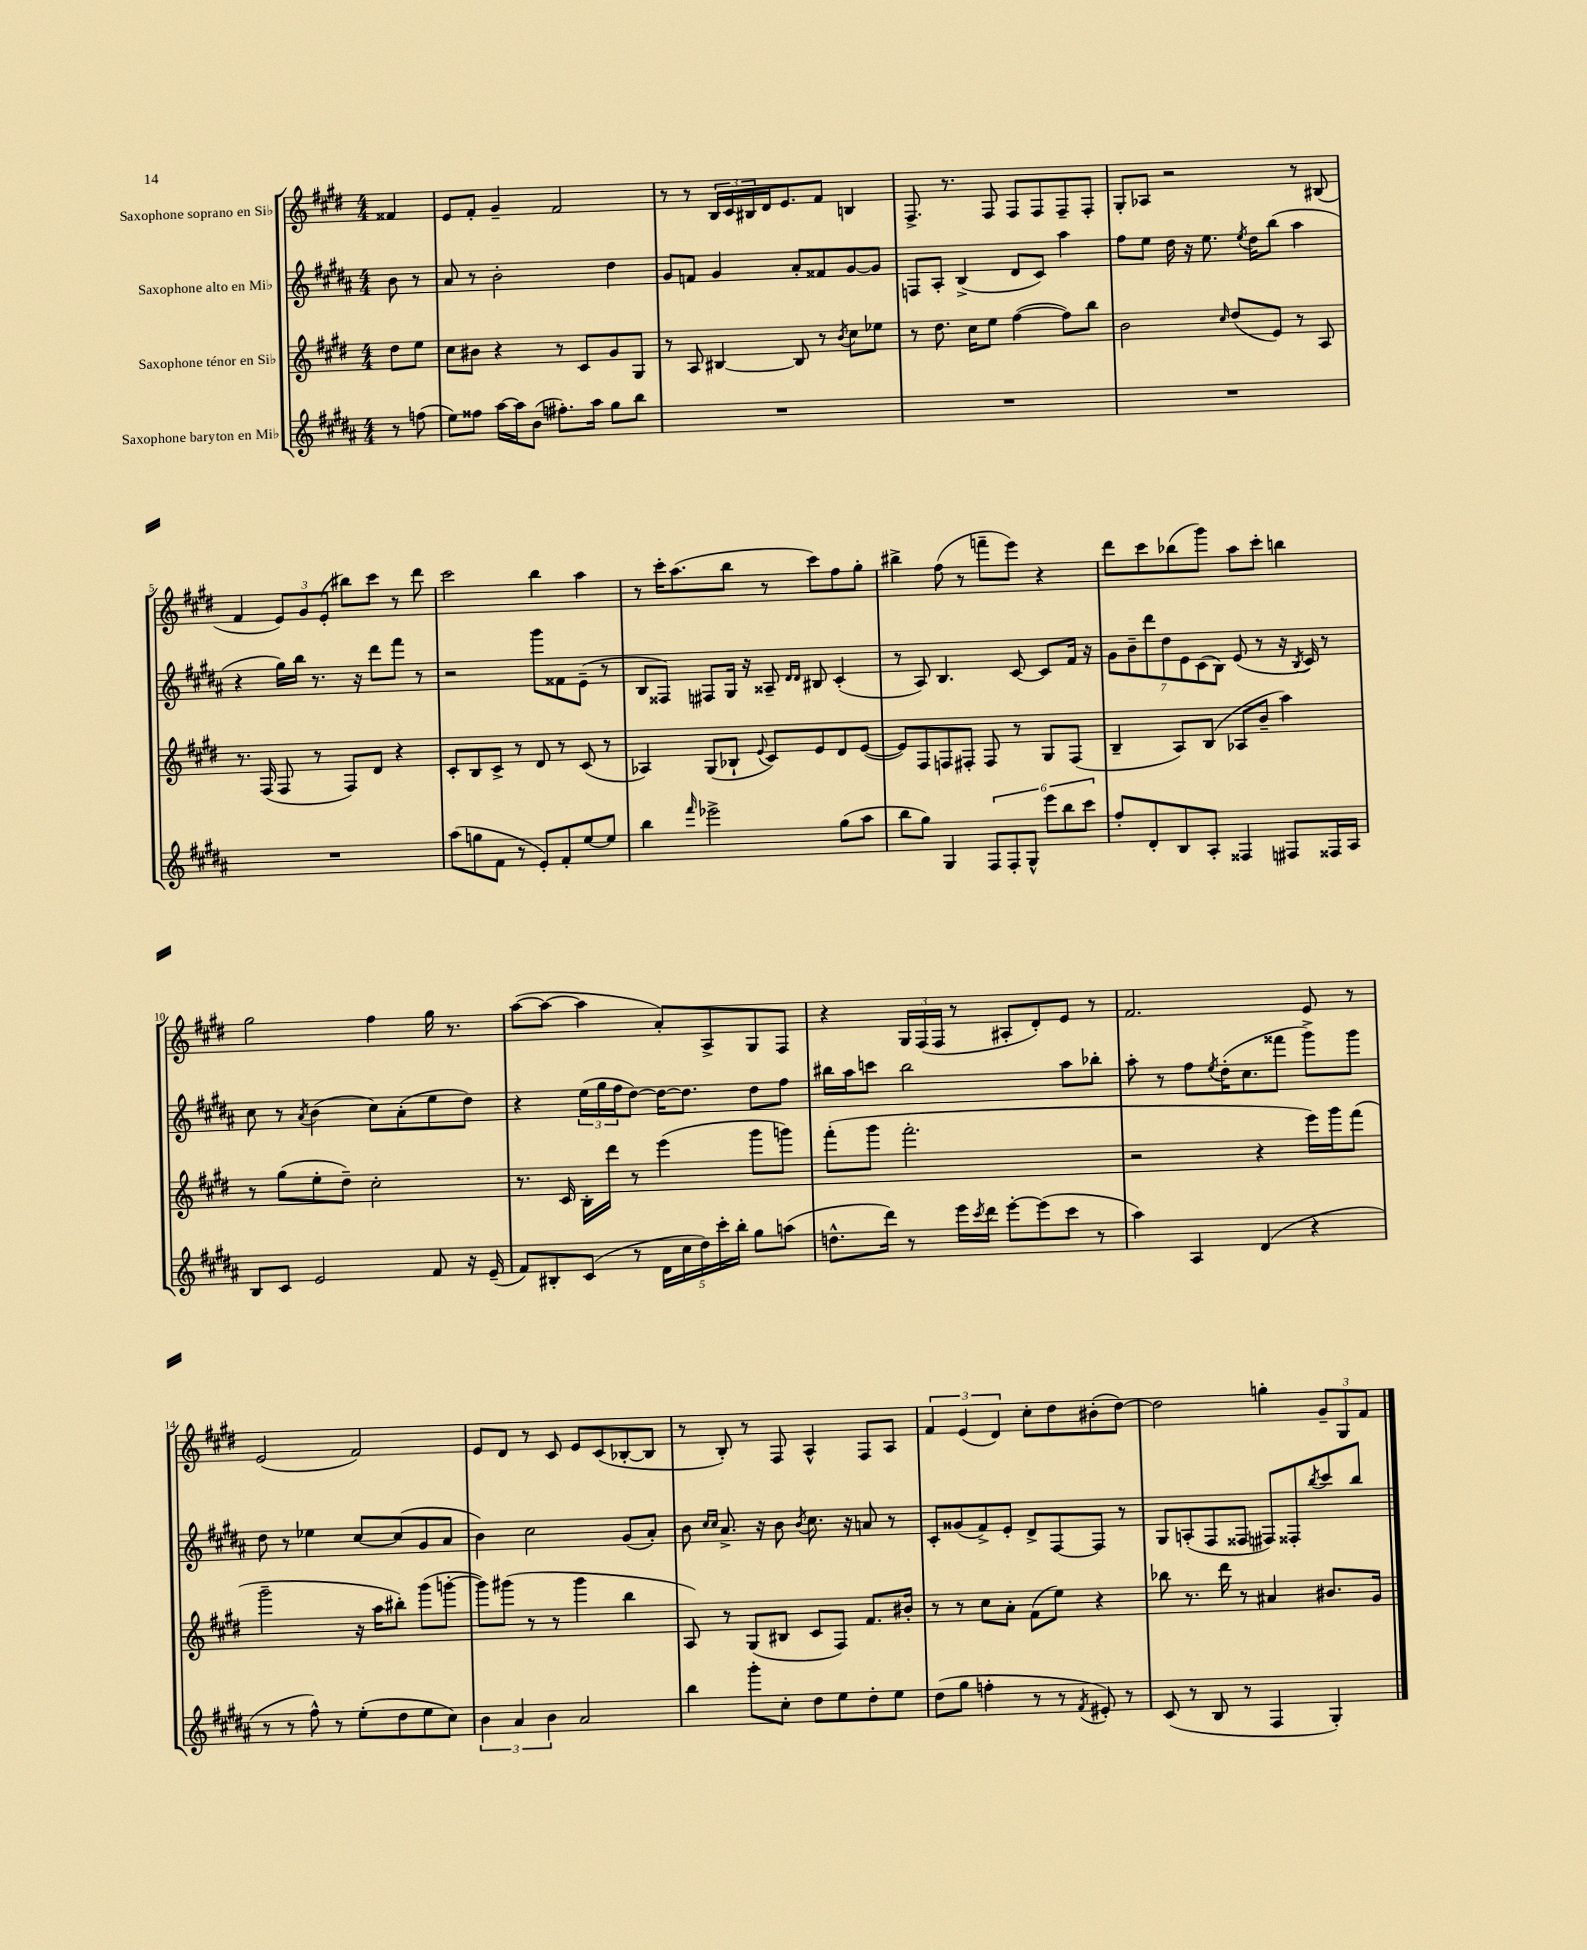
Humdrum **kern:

**kern	**kern	**kern	**kern
*staff4	*staff3	*staff2	*staff1
*clefG2	*clefG2	*clefG2	*clefG2
*k[f#c#g#d#a#]	*k[f#c#g#d#]	*k[f#c#g#d#a#]	*k[f#c#g#d#]
*M4/4	*M4/4	*M4/4	*M4/4
8r	8dd#\L	8b\	4f##/
(8ff\	8ee\J	8r	.
=	=	=	=
8ee\L)	8cc#\L	8a#/	8e/L
8ff##\J	8b#\J	8r	8f#'/J
[16aa#\LL	4r	2b'\	4g#~/
16aa#\]J	.	.	.
(8b\J	.	.	.
8.ff#'\L)	8r	.	2f#/
.	8c#/L	.	.
16aa#\Jk	.	.	.
8gg#\L	8g#/	4dd#\	.
8bb\J	8G#/J	.	.
=	=	=	=
1r	8r	8g#/L	8r
.	8A/	8f/J	8r
.	[4B#/	4g#/	24B/LL
.	.	.	24c#/
.	.	.	24B#/
.	.	.	16d#/J
.	.	.	8.e/
.	8B#/]	8a#'/L	.
.	8r	8f##/	8f#/J
.	8qb/	.	.
.	8cc#\L	[8g#/	4B/
.	8ee-\J	8g#/]J	.
=	=	=	=
1r	8r	8F/L	8.F#^/
.	8.dd#\	8A#'/J	.
.	.	.	8.r
.	.	(4B^/	.
.	16cc#\LK	.	.
.	8ee\J	.	8F#/
.	([4ff#\	8d#/L	8F#/L
.	.	8c#/J)	8F#/
.	8ff#\]L)	4aa#\	8F#~/
.	8bb\J	.	8F#'/J
=	=	=	=
1r	2b\	8ff#\L	8G#'/L
.	.	8ee\J	8A-/J
.	.	16dd#\	2r
.	.	16r	.
.	.	8.ee\	.
.	16qqcc#/	.	.
.	(8dd#/L	.	.
.	.	8qee/	.
.	.	16dd#\LK	.
.	8e/J)	(8bb\J	.
.	8r	4aa#\	8r
.	8A/	.	(8B#/
=	=	=	=
1r	8.r	4r	4f#/
.	(16F#/	.	.
.	8F#/	16gg#\LL)	12e/L)
.	.	16bb\JJ	.
.	.	.	12g#/
.	8r	8.r	.
.	.	.	(12e'/J
.	8F#/L)	.	8bb#\L)
.	.	16r	.
.	8d#/J	8ddd#\L	8ccc#\J
.	4r	8fff#\J	8r
.	.	8r	8ddd#\
=	=	=	=
(8aa#\L	8c#'/L	2r	2ccc#\
8gg\	8B/	.	.
8f#\J	8c#^/J	.	.
8r	8r	.	.
8e'/L)	8d#/	8ggg#\L	4bb\
8f#'/	8r	8f##\	.
[8ee/	(8c#/	(8e~\J	4aa\
8ee/]J	8r	8r	.
=	=	=	=
4bb\	4A-/)	8B/L	8r
.	.	8F##/J)	16ccc#'\LK
.	.	.	(8.aa\
16qqfff#/	.	.	.
2eee-^\	(8G#/L	8F#/L	.
.	8B-`/J	16G#/Jk	8bb\J
.	.	16r	.
.	8qqe/	.	.
.	8c#/L)	8A##~/	8r
.	.	16qqd#/LL	.
.	.	16qqd#/JJ	.
.	8e/	8B#/	8ccc#\L)
(8gg#\L	8d#/	(4c#'/	8ff#\
8aa#\J	([8e/J	.	8gg#'\J
=	=	=	=
8bb\L	8e/]L)	8r	4bb#^\
8gg#\J)	8F#/	8A#/)	.
4G#/	8F/	4.B/	(8ff#\
.	8F#'/J	.	8r
12F#/L	8F#/	.	8fff~\L
12F#'/	.	.	.
.	8r	[8c#/	8eee\J)
12G#^^/J	.	.	.
12eee\L	8G#/L	8c#/]L	4r
12bb\	.	.	.
.	(8F#/J	16f#/Jk	.
12ccc#\J	.	.	.
.	.	16r	.
=	=	=	=
8ff#'/L	4B~/	14g#\L	8ddd#\L
.	.	14b~\	.
8d#'/	.	.	8ccc#\
.	.	14ddd#\	.
.	.	14dd#\	.
8B/	8A/L)	.	(8bb-\
.	.	14e\	.
.	.	(14c#\	.
8A#'/J	(8B/J	.	8ggg#\J)
.	.	14B\J)	.
4F##/	8A-/L	(8e/	8aa\L
.	8b~/J	8r	8ccc#'\J
8F#/L	4aa\)	16r	4bb\
.	.	8qB/	.
.	.	16c#/)	.
16F##/L	.	8r	.
16A#/JJ	.	.	.
=	=	=	=
8B/L	8r	8cc#\	2gg#\
8c#/J	(8gg#\L	8r	.
.	.	8qa#/	.
2e/	8ee'\	(4b\	.
.	8dd#~\J)	.	.
.	2cc#'\	8cc#\L)	4ff#\
.	.	(8a#'\	.
8f#/	.	8ee\	16gg#\
.	.	.	8.r
16r	.	8dd#\J)	.
(16e~/	.	.	.
=	=	=	=
8f#/L)	8.r	4r	([8aa\L
8B#'/	.	.	8aa\_J
.	16c#/	.	.
(8c#/J	16B'\LL	(24ee\LL	4aa\]
.	.	24gg#\	.
.	16ddd#\JJ	.	.
.	.	24ff#\J	.
8r	8r	[8dd#\J)	.
20d#\LL	(4eee\	16dd#\_LK	8a'/L)
20cc#\	.	.	.
.	.	8.dd#\]J	.
20dd#\)	.	.	.
.	.	.	8A^/
20ccc#'\	.	.	.
20bb'\JJ	.	.	.
8gg#\L	8ggg#\L	8dd#\L	8G#/
(8aa\J	8ggg\J)	8ff#\J	8F#/J
=	=	=	=
8.dd^^\L	(8fff#'\L	16bb#\LL	4r
.	.	16aa#\J	.
.	8ggg#\J	8ccc\J	.
16ddd#\Jk)	.	.	.
8r	2.fff#'\	2bb#\	24G#/LL
.	.	.	(24F#/
.	.	.	24F#/JJ
16eee\LL	.	.	8r
8qccc#/	.	.	.
16ddd#\JJ	.	.	.
[8eee'\L	.	.	8A#'/L
(8eee\]	.	.	8d#'/)
8ccc#\J	.	8aa#\L	8e/J
8r	.	8bb-'\J	8r
=	=	=	=
4aa#\)	2r	8aa#'\	2.f#/
.	.	8r	.
4A#/	.	8ff#\L	.
.	.	8qee/	.
.	.	(16dd#'\K	.
.	.	8.cc#\	.
(4d#/	4r	.	.
.	.	8fff##\J	.
4r	16eee\LL)	8ggg#^\L)	8e/
.	16ggg#\J	.	.
.	(8fff#\J	8ggg#\J	8r
=	=	=	=
8r	2ggg#~\	8dd#\	(2e/
8r	.	8r	.
8ff#^^\)	.	4ee-\	.
8r	.	.	.
(8ee'\L	16r	[8cc#/L	2f#/)
.	16aa\LK	.	.
8dd#\	8bb#'\J)	(8cc#/]	.
8ee\	(8ggg#\L	8g#/	.
8cc#\J)	[8ggg'\J	8a#/J	.
=	=	=	=
6b\	8ggg\]L)	4b\)	8e/L
.	(8ggg#\J	.	8d#/J
6a#/	.	.	.
.	8r	2cc#\	8r
6b\	.	.	.
.	8r	.	8c#/
2a#/	4ggg#\	.	8e/L
.	.	.	(8c#/
.	4bb\	(8g#/L	[8B-'/
.	.	8a#'/J)	8B-/]J
=	=	=	=
4bb\	8A/)	8b\	8r
.	.	16qqcc#/LL	.
.	.	16qqcc#/JJ	.
.	8r	8.a#^/	8B'/)
8ggg#'\L	(8G#/L	.	8r
.	.	16r	.
8cc#'\J	8B#/J	8b\	8F#/
.	.	8qb/	.
8dd#\L	8c#/L	8.cc#\	4A^^/
8ee\	8F#/J)	.	.
.	.	16r	.
8dd#'\	8.f#/L	8a/	8F#/L
8ee\J	.	8r	8A/J
.	16b#'/Jk	.	.
=	=	=	=
(8dd#\L	8r	8c#'/L	6f#/
8gg#\J	8r	(8g##/	.
.	.	.	(6e/
4ff'\	8cc#\L	8f#^/)	.
.	.	.	6d#/)
.	8a'\J	8e'/J	.
8r	(8f#\L	8d#^/L	8cc#'\L
8r	8ee\J)	[8F#/	8dd#\
8qf#/	.	.	.
8e#'/)	4r	8F#/]J	(8b#'\
8r	.	8r	[8dd#\J)
=	=	=	=
(8c#/	8bb-\	8G#/L	2dd#\]
8r	8.r	(8A'/	.
8B/	.	8F#/	.
.	16ddd#\	.	.
8r	8r	8F##/J	.
4F#/	4a#/	8F#/L)	4gg'\
.	.	8F##'/	.
.	.	8qbb/	.
4G#'/)	8.b#/L	8ccc#/	12g#~/L
.	.	.	12G#/
.	.	8bb/J	.
.	.	.	12f#/J
.	16g#/Jk	.	.
==	==	==	==
*-	*-	*-	*-
